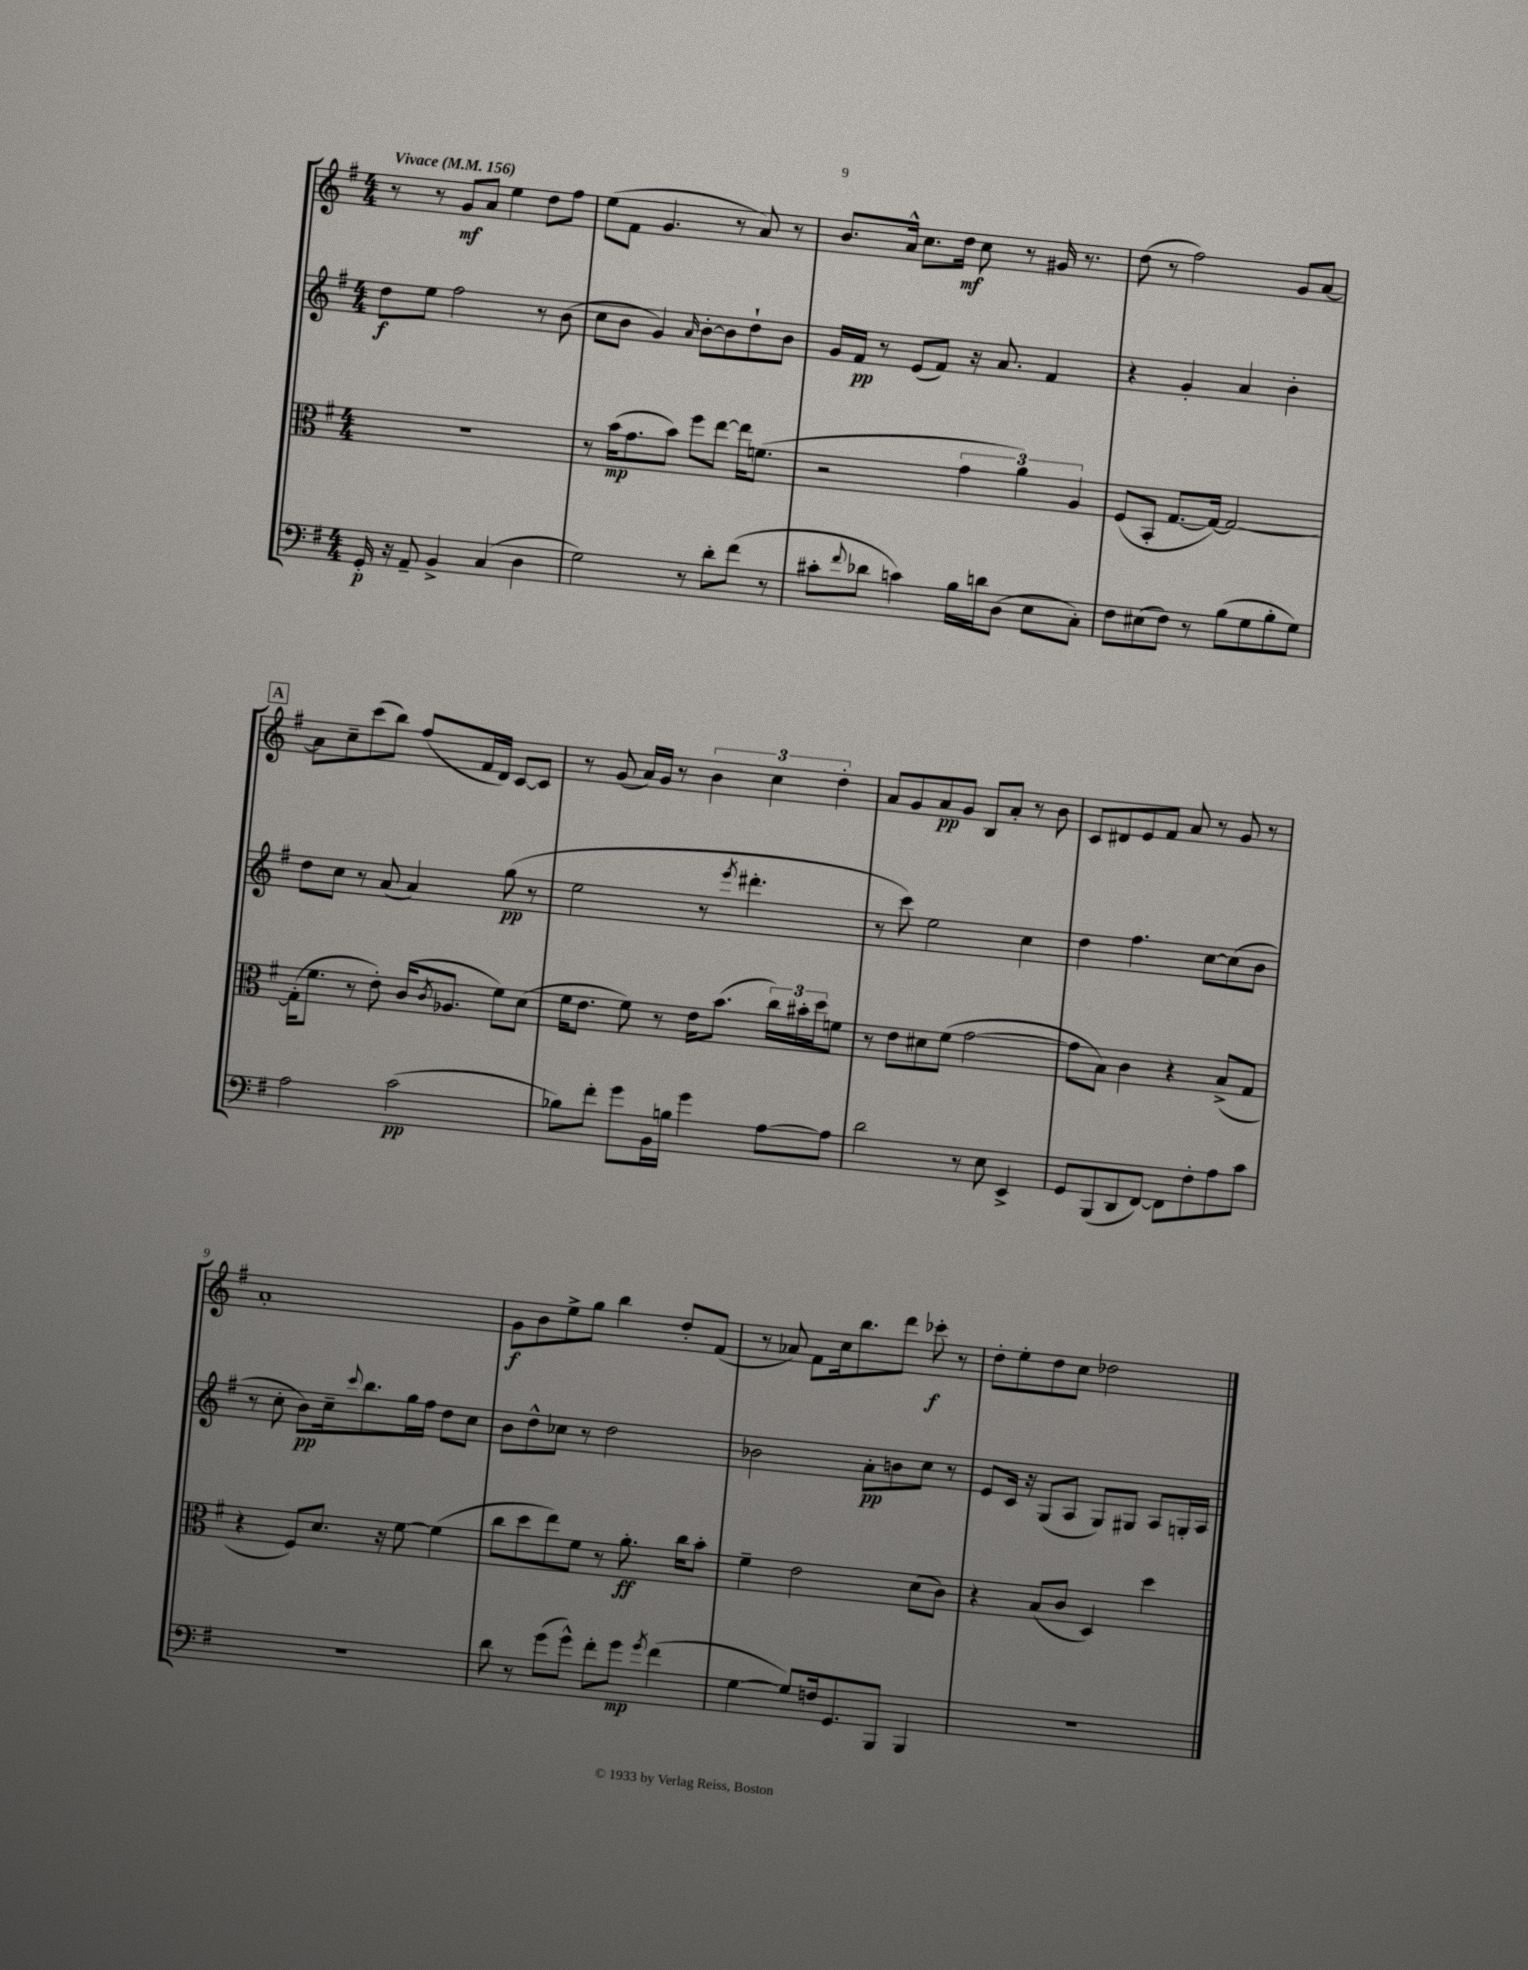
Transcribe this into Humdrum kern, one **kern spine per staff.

**kern	**dynam	**kern	**dynam	**kern	**dynam	**kern	**dynam
*part4	*part4	*part3	*part3	*part2	*part2	*part1	*part1
*staff4	*staff4	*staff3	*staff3	*staff2	*staff2	*staff1	*staff1
*clefF4	*	*clefC3	*	*clefG2	*	*clefG2	*
*k[f#]	*	*k[f#]	*	*k[f#]	*	*k[f#]	*
*M4/4	*	*M4/4	*	*M4/4	*	*M4/4	*
*MM156	*	*MM156	*	*MM156	*	*MM156	*
=1	=1	=1	=1	=1	=1	=1	=1
!	!	!	!	!	!	!LO:TX:a:B:t=Vivace	!
16GG'/	p	1r	.	8dd\L	f	8r	.
16r	.	.	.	.	.	.	.
8AA~/	.	.	.	8ee\J	.	8r	.
4BB^/	.	.	.	2ff#\	.	8g/L	mf
.	.	.	.	.	.	8a/J	.
(4C/	.	.	.	.	.	4ee\	.
4D\	.	.	.	8r	.	8dd\L	.
.	.	.	.	(8b\	.	8ff#\J	.
=2	=2	=2	=2	=2	=2	=2	=2
2G\)	.	8r	.	8cc\L	.	(8ee\L	.
.	.	(16b\KL	mp	8b\J	.	8f#\J	.
.	.	8.g\	.	.	.	.	.
.	.	.	.	4g/)	.	4.g/	.
.	.	8b\J)	.	.	.	.	.
.	.	.	.	16qqa/	.	.	.
8r	.	8ff#\L	.	[8b'\L	.	.	.
8d'\L	.	[8ee\J	.	8b\]	.	8r	.
(8f#\J	.	16ee\KL]	.	8dd`\	.	8a/)	.
.	.	(8.fn\J	.	.	.	.	.
8r	.	.	.	8b\J	.	8r	.
=3	=3	=3	=3	=3	=3	=3	=3
8c#X'\L	.	2r	.	16g/LL	.	8.b/L	.
.	.	.	.	16f#/JJ	pp	.	.
8qqf#/	.	.	.	.	.	.	.
8d-X\J	.	.	.	8r	.	.	.
.	.	.	.	.	.	16a^^/Jk	.
4cn\)	.	.	.	(8e/L	.	8.cc\L	.
.	.	.	.	8f#/J)	.	.	.
.	.	.	.	.	.	16dd\Jk	mf
16B\LL	.	6g\	.	16r	.	8cc\	.
16dn\J	.	.	.	8.a/	.	.	.
(8D\J	.	.	.	.	.	8r	.
.	.	6a\)	.	.	.	.	.
8E\L	.	.	.	4f#/	.	16g#X/	.
.	.	.	.	.	.	8.r	.
.	.	6A/	.	.	.	.	.
8C'\J)	.	.	.	.	.	.	.
=4	=4	=4	=4	=4	=4	=4	=4
8F#\L	.	(8F#/L	.	4r	.	(8dd\	.
(8E#X\	.	8BB'/J	.	.	.	8r	.
8F#\J)	.	[8.G/L	.	4g'/	.	2ff#\)	.
8r	.	.	.	.	.	.	.
.	.	16G/Jk_)	.	.	.	.	.
(8B\L	.	2G/_	.	4a/	.	.	.
8G\	.	.	.	.	.	.	.
8B'\	.	.	.	4b'\	.	8g/L	.
8G\J)	.	.	.	.	.	[8a/J	.
!!LO:LB:g=z
!!LO:REH:place=s1:t=A
=5	=5	=5	=5	=5	=5	=5	=5
2A\	.	(16G'\KL]	.	8dd\L	.	8a\L]	.
.	.	8.f#\J	.	.	.	.	.
.	.	.	.	8cc\J	.	8cc~\	.
.	.	8r	.	8r	.	(8ccc\	.
.	.	8e'\)	.	(8a/	.	8bb\J)	.
(2c\	pp	(16c/KL	.	4a/)	.	(8ff#/L	.
.	.	8qc/	.	.	.	.	.
.	.	8.A-X/J	.	.	.	.	.
.	.	.	.	.	.	16f#/L	.
.	.	.	.	.	.	16d/JJ)	.
.	.	8f#\L)	.	(8gg\	pp	[8c/L	.
.	.	(8d\J	.	8r	.	8c/J]	.
=6	=6	=6	=6	=6	=6	=6	=6
8B-X\L)	.	16f#\KL	.	2ee\	.	8r	.
.	.	8.e\J	.	.	.	.	.
8f#'\J	.	.	.	.	.	(8g/	.
8g\L	.	8f#\)	.	.	.	16a/LL)	.
.	.	.	.	.	.	16g/JJ	.
16BB\L	.	8r	.	.	.	8r	.
16Bn\JJ	.	.	.	.	.	.	.
4g\	.	16e\KL	.	8r	.	6b\	.
.	.	(8.b\J	.	.	.	.	.
.	.	.	.	8qeee/	.	.	.
.	.	.	.	4.ddd#X'\	.	.	.
.	.	.	.	.	.	6cc\	.
[8A\L	.	24cc\LL)	.	.	.	.	.
.	.	24b#X'\	.	.	.	.	.
.	.	24dd\J	.	.	.	6dd'\	.
8A\J]	.	8fn\J	.	.	.	.	.
=7	=7	=7	=7	=7	=7	=7	=7
2d\	.	8r	.	8r	.	8a/L	.
.	.	8e\L	.	8ccc\)	.	8g/	.
.	.	8d#X\	.	2ee\	.	8a/	pp
.	.	(8f#\J	.	.	.	8g/J	.
8r	.	[2g\	.	.	.	8B/L	.
8E\	.	.	.	.	.	8a'/J	.
4EE^/	.	.	.	4cc\	.	8r	.
.	.	.	.	.	.	8b\	.
=8	=8	=8	=8	=8	=8	=8	=8
8GG/L	.	8g\L]	.	4dd\	.	8c/L	.
(8BBB/	.	8B\J)	.	.	.	8d#X/	.
8DD/	.	4c\	.	4.ff#\	.	8e/	.
[8FF#/J)	.	.	.	.	.	8f#/J	.
8FF#\L]	.	4r	.	.	.	8a/	.
8F#'\	.	.	.	[8cc\L	.	8r	.
8A\	.	(8B^/L	.	(8cc\]	.	8g/	.
8c\J	.	8G/J	.	8b\J	.	8r	.
!!LO:LB:g=z
=9	=9	=9	=9	=9	=9	=9	=9
1r	.	4r	.	8r	.	1a'	.
.	.	.	.	8cc'\	.	.	.
.	.	8F#/L)	.	8b\L)	pp	.	.
.	.	8.d/J	.	16cc~\k	.	.	.
.	.	.	.	8qqccc/	.	.	.
.	.	.	.	8.bb\	.	.	.
.	.	16r	.	.	.	.	.
.	.	[8f#\	.	16gg\L	.	.	.
.	.	.	.	16ff#\JJ	.	.	.
.	.	(4f#\]	.	8dd\L	.	.	.
.	.	.	.	8cc\J	.	.	.
=10	=10	=10	=10	=10	=10	=10	=10
8d\	.	8cc\L	.	8b\L	.	8g\L	f
8r	.	8dd\	.	8dd^^\	.	8b\	.
(8g\L	.	8ee\)	.	8cc-X\J	.	8ee^\	.
8g^^\J)	.	8f#\J	.	8r	.	8gg\J	.
8f#'\L	.	8r	.	2dd\	.	4bb\	.
8g\J	mp	8.a'\	ff	.	.	.	.
8qg/	.	.	.	.	.	.	.
(4f#\	.	.	.	.	.	8dd'/L	.
.	.	16cc\KL	.	.	.	.	.
.	.	8b'\J	.	.	.	(8f#/J	.
=11	=11	=11	=11	=11	=11	=11	=11
[4G\	.	4f#~\	.	2b-X\	.	8r	.
.	.	.	.	.	.	8a-X/)	.
8G/L])	.	2e\	.	.	.	8f#\L	.
16Fn/k	.	.	.	.	.	16cc\k	.
8.GG/	.	.	.	.	.	8.bb\	.
.	.	.	.	8a'\L	pp	.	.
8BBB/J	.	.	.	8bn\	.	8ddd\J	.
4BBB/	.	(8d\L	.	8cc\J	.	8ccc-X'\	f
.	.	8c\J)	.	8r	.	8r	.
=12	=12	=12	=12	=12	=12	=12	=12
1r	.	4r	.	8e/L	.	8dd'\L	.
.	.	.	.	16c/Jk	.	8ee'\	.
.	.	.	.	16r	.	.	.
.	.	(8B/L	.	(8G/L	.	8dd\	.
.	.	8c/J	.	8A/J	.	8cc\J	.
.	.	4D/)	.	8G/L)	.	2dd-X\	.
.	.	.	.	8G#X/J	.	.	.
.	.	4dd\	.	8A/L	.	.	.
.	.	.	.	16Gn'/L	.	.	.
.	.	.	.	16A/JJ	.	.	.
==	==	==	==	==	==	==	==
*-	*-	*-	*-	*-	*-	*-	*-
